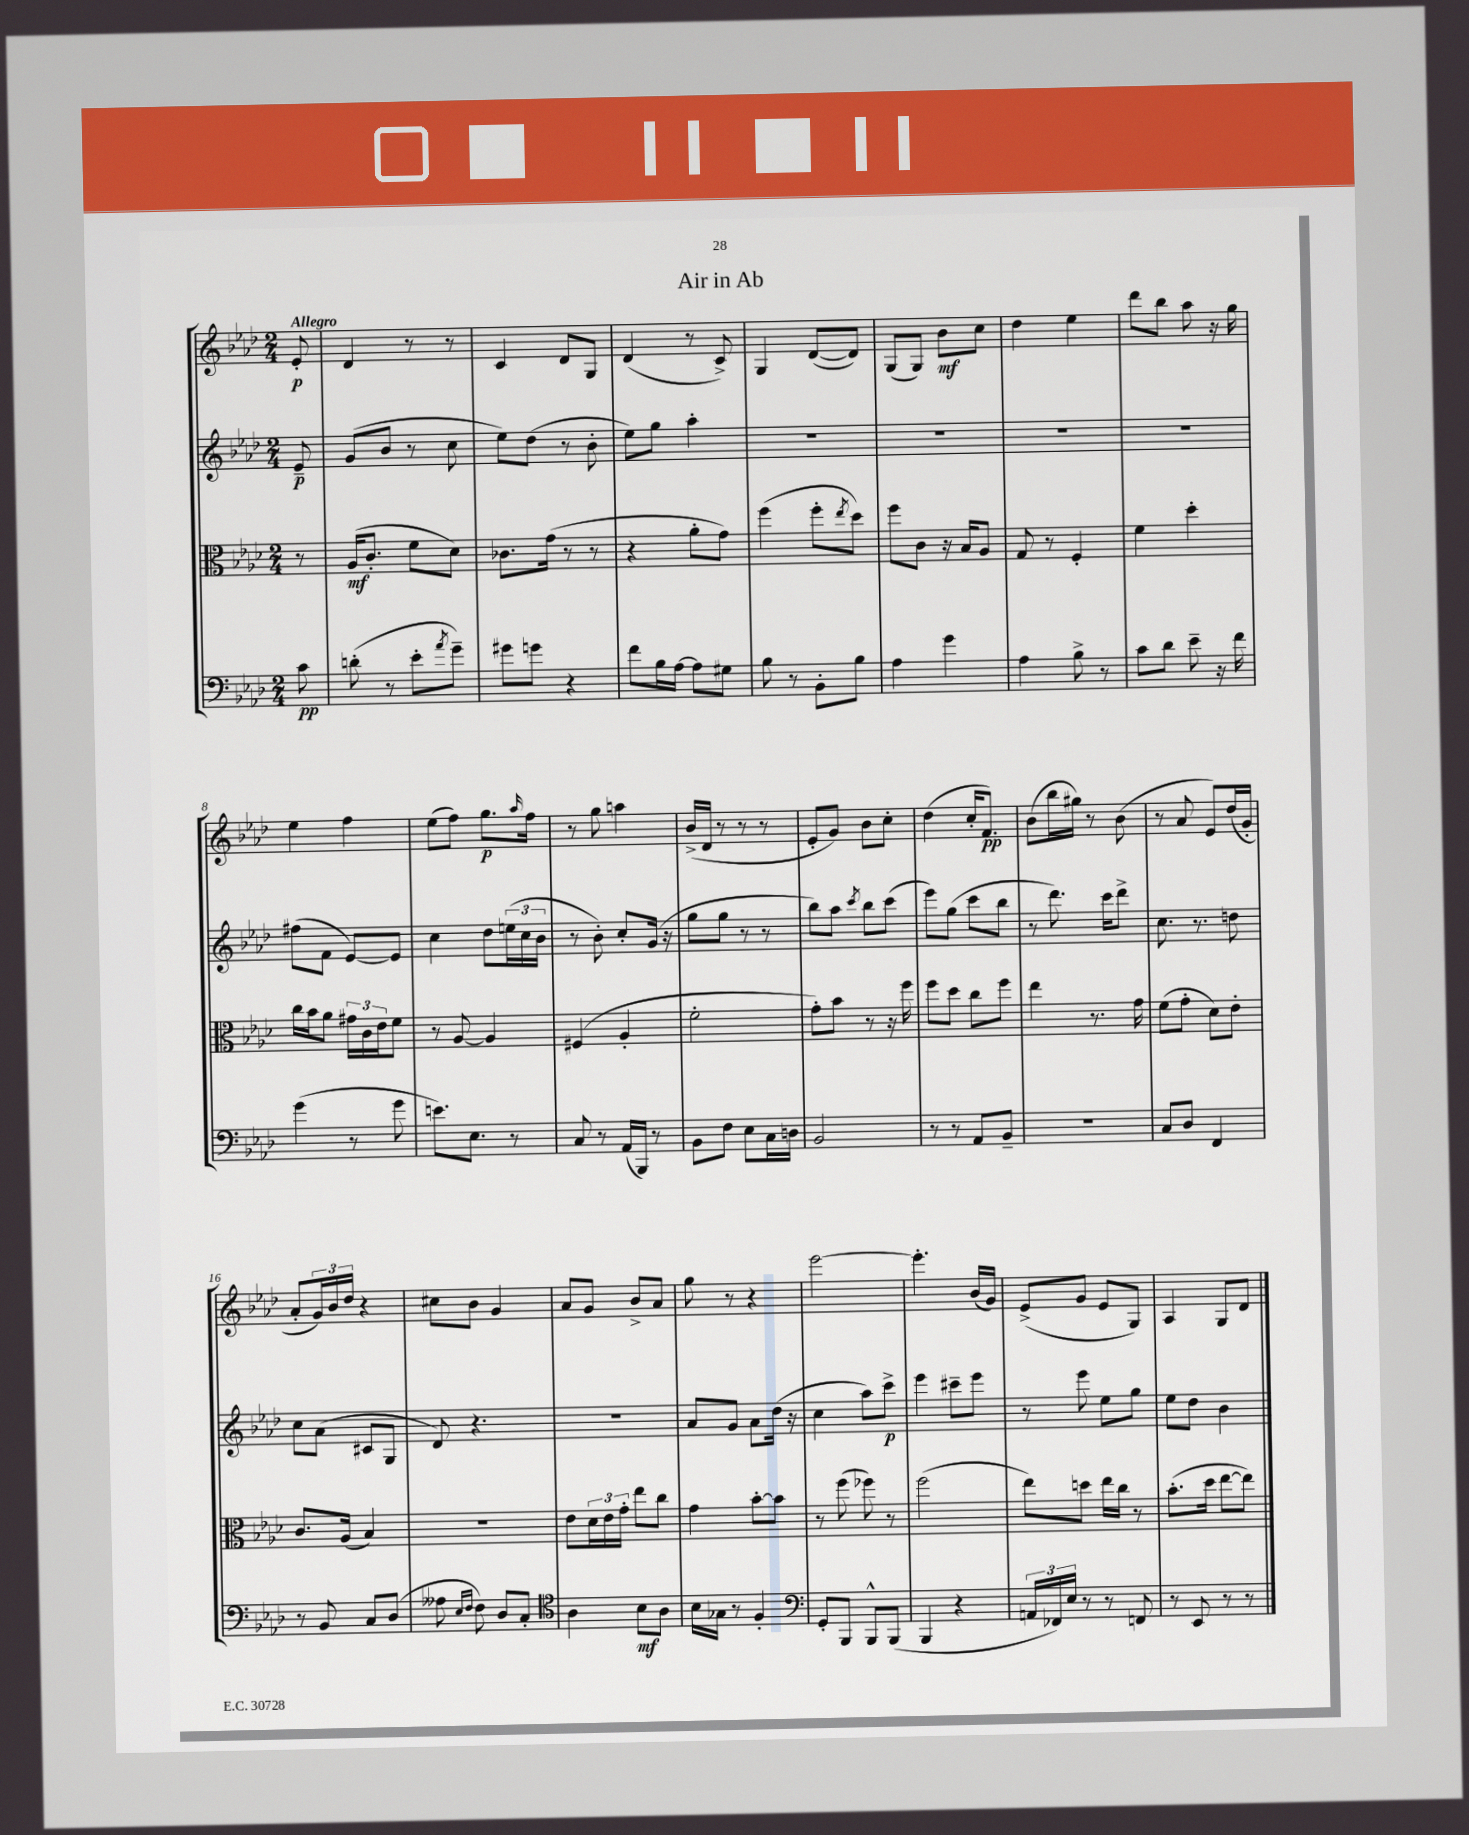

**kern	**kern	**kern	**kern
*staff4	*staff3	*staff2	*staff1
*clefF4	*clefC3	*clefG2	*clefG2
*k[b-e-a-d-]	*k[b-e-a-d-]	*k[b-e-a-d-]	*k[b-e-a-d-]
*M2/4	*M2/4	*M2/4	*M2/4
8c	8r	8e-~	8e-'
=	=	=	=
(8d'	(16A-	(8g	4d-
.	8.c'	.	.
8r	.	8b-	.
8e-'	8f	8r	8r
8qa-	.	.	.
8g~)	8d-)	8cc	8r
=	=	=	=
8g#	8.c-	8ee-)	4c
8g	.	(8dd-	.
.	(16g	.	.
4r	8r	8r	8d-
.	8r	8b-'	8G
=	=	=	=
8f	4r	8ee-)	(4d-
16B-	.	8gg	.
[16A-	.	.	.
8A-]	8a-'	4aa-'	8r
8G#	8g)	.	8c^)
=	=	=	=
8B-	(4ff	2r	4G
8r	.	.	.
8BB-'	8ff'	.	([8d-
.	8qee-	.	.
8B-	8dd-)	.	8d-])
=	=	=	=
4A-	8ff	2r	(8G
.	8c	.	8G)
4g	16r	.	8b-
.	16B-	.	.
.	8A-	.	8cc
=	=	=	=
4A-	8G	2r	4dd-
.	8r	.	.
8B-^	4F'	.	4ee-
8r	.	.	.
=	=	=	=
8c	4f	2r	8ddd-
8d-	.	.	8bb-
8e-~	4dd-'	.	8aa-
16r	.	.	16r
16f	.	.	16gg
=	=	=	=
(4g	16cc	(8ff#	4ee-
.	16b-	.	.
.	8a-	8f	.
8r	24g#	[8e-)	4ff
.	24c	.	.
.	24e-	.	.
8g	8f	8e-]	.
=	=	=	=
8.e)	8r	4cc	(8ee-
.	[8A-	.	8ff)
8.E-	.	.	.
.	4A-]	8dd-	8.gg
8r	.	(24ee	.
.	.	24cc	.
.	.	.	16qqaa-
.	.	.	16ff
.	.	24b-	.
=	=	=	=
8C	(4F#	8r	8r
8r	.	8b-')	8gg
(16AA-	4A-'	8cc'	4aa
16BBB-)	.	.	.
8r	.	(16g	.
.	.	16r	.
=	=	=	=
8BB-	2f'	8gg	(16b-^
.	.	.	16d-
8F	.	8gg	8r
8E-	.	8r	8r
16C	.	8r	8r
16D	.	.	.
=	=	=	=
2BB-	8g')	8bb-)	8e-'
.	8b-	8aa-	8g)
.	.	8qccc	.
.	8r	8bb-	8b-
.	16r	(8ccc	8cc'
.	16ff	.	.
=	=	=	=
8r	8ff	8eee-)	(4dd-
8r	8dd-	(8gg	.
8AA-	8cc	8ccc	16cc'
.	.	.	8.f)
8BB-~	8ff	8bb-	.
=	=	=	=
2r	4ee-	8r	(8b-
.	.	8.ddd-)	16bb-
.	.	.	16gg#)
.	8.r	.	8r
.	.	16ccc	.
.	.	8ddd-^	(8b-
.	16g	.	.
=	=	=	=
8C	(8f	8.cc	8r
8D-	8g'	.	8a-
.	.	8.r	.
4FF	8d-)	.	8e-)
.	8e-'	8dd	(16dd-
.	.	.	16g'
=	=	=	=
8r	8.c	8cc	8a-'
8BB-	.	(8a-	24g)
.	.	.	24b-
.	(16A-	.	.
.	.	.	24dd-
8C	4B-)	8c#	4r
(8D-	.	8G	.
=	=	=	=
8A--	2r	8d-)	8cc#
16qqE-	.	.	.
16qqF	.	.	.
8F)	.	4.r	8b-
8D-	.	.	4g
8C'	.	.	.
=	=	=	=
*clefC4	*	*	*
4A-	8e-	2r	8a-
.	24d-	.	8g
.	24e-	.	.
.	24g'	.	.
8B-	8ee-	.	8b-^
8A-	8cc	.	8a-
=	=	=	=
16B-	4g	8a-	8gg
16G-	.	.	.
8r	.	8g	8r
4F'	[8b-'	8a-	4r
.	8b-]	(16dd-	.
.	.	16r	.
=	=	=	=
*clefF4	*	*	*
8GG'	8r	4cc	[2eee-
8BBB-	(8ff	.	.
8BBB-^^	8ff-)	8aa-)	.
(8BBB-	8r	8ccc^	.
=	=	=	=
4BBB-	(2ff	4eee-	4.eee-']
4r	.	8ccc#~	.
.	.	8eee-	(16b-
.	.	.	16g)
=	=	=	=
24AA	8ee-)	8r	(8e-^
24FF-)	.	.	.
24E-	.	.	.
8r	8dd	8eee-	8g
8r	16ee-	8ee-	8e-
.	16cc	.	.
8FF	8r	8gg	8G)
=	=	=	=
8r	(8.b-'	8ee-	4A-
8EE-	.	8dd-	.
.	16dd-	.	.
8r	[8ee-	4b-	8G
8r	8ee-])	.	8d-
==	==	==	==
*-	*-	*-	*-
